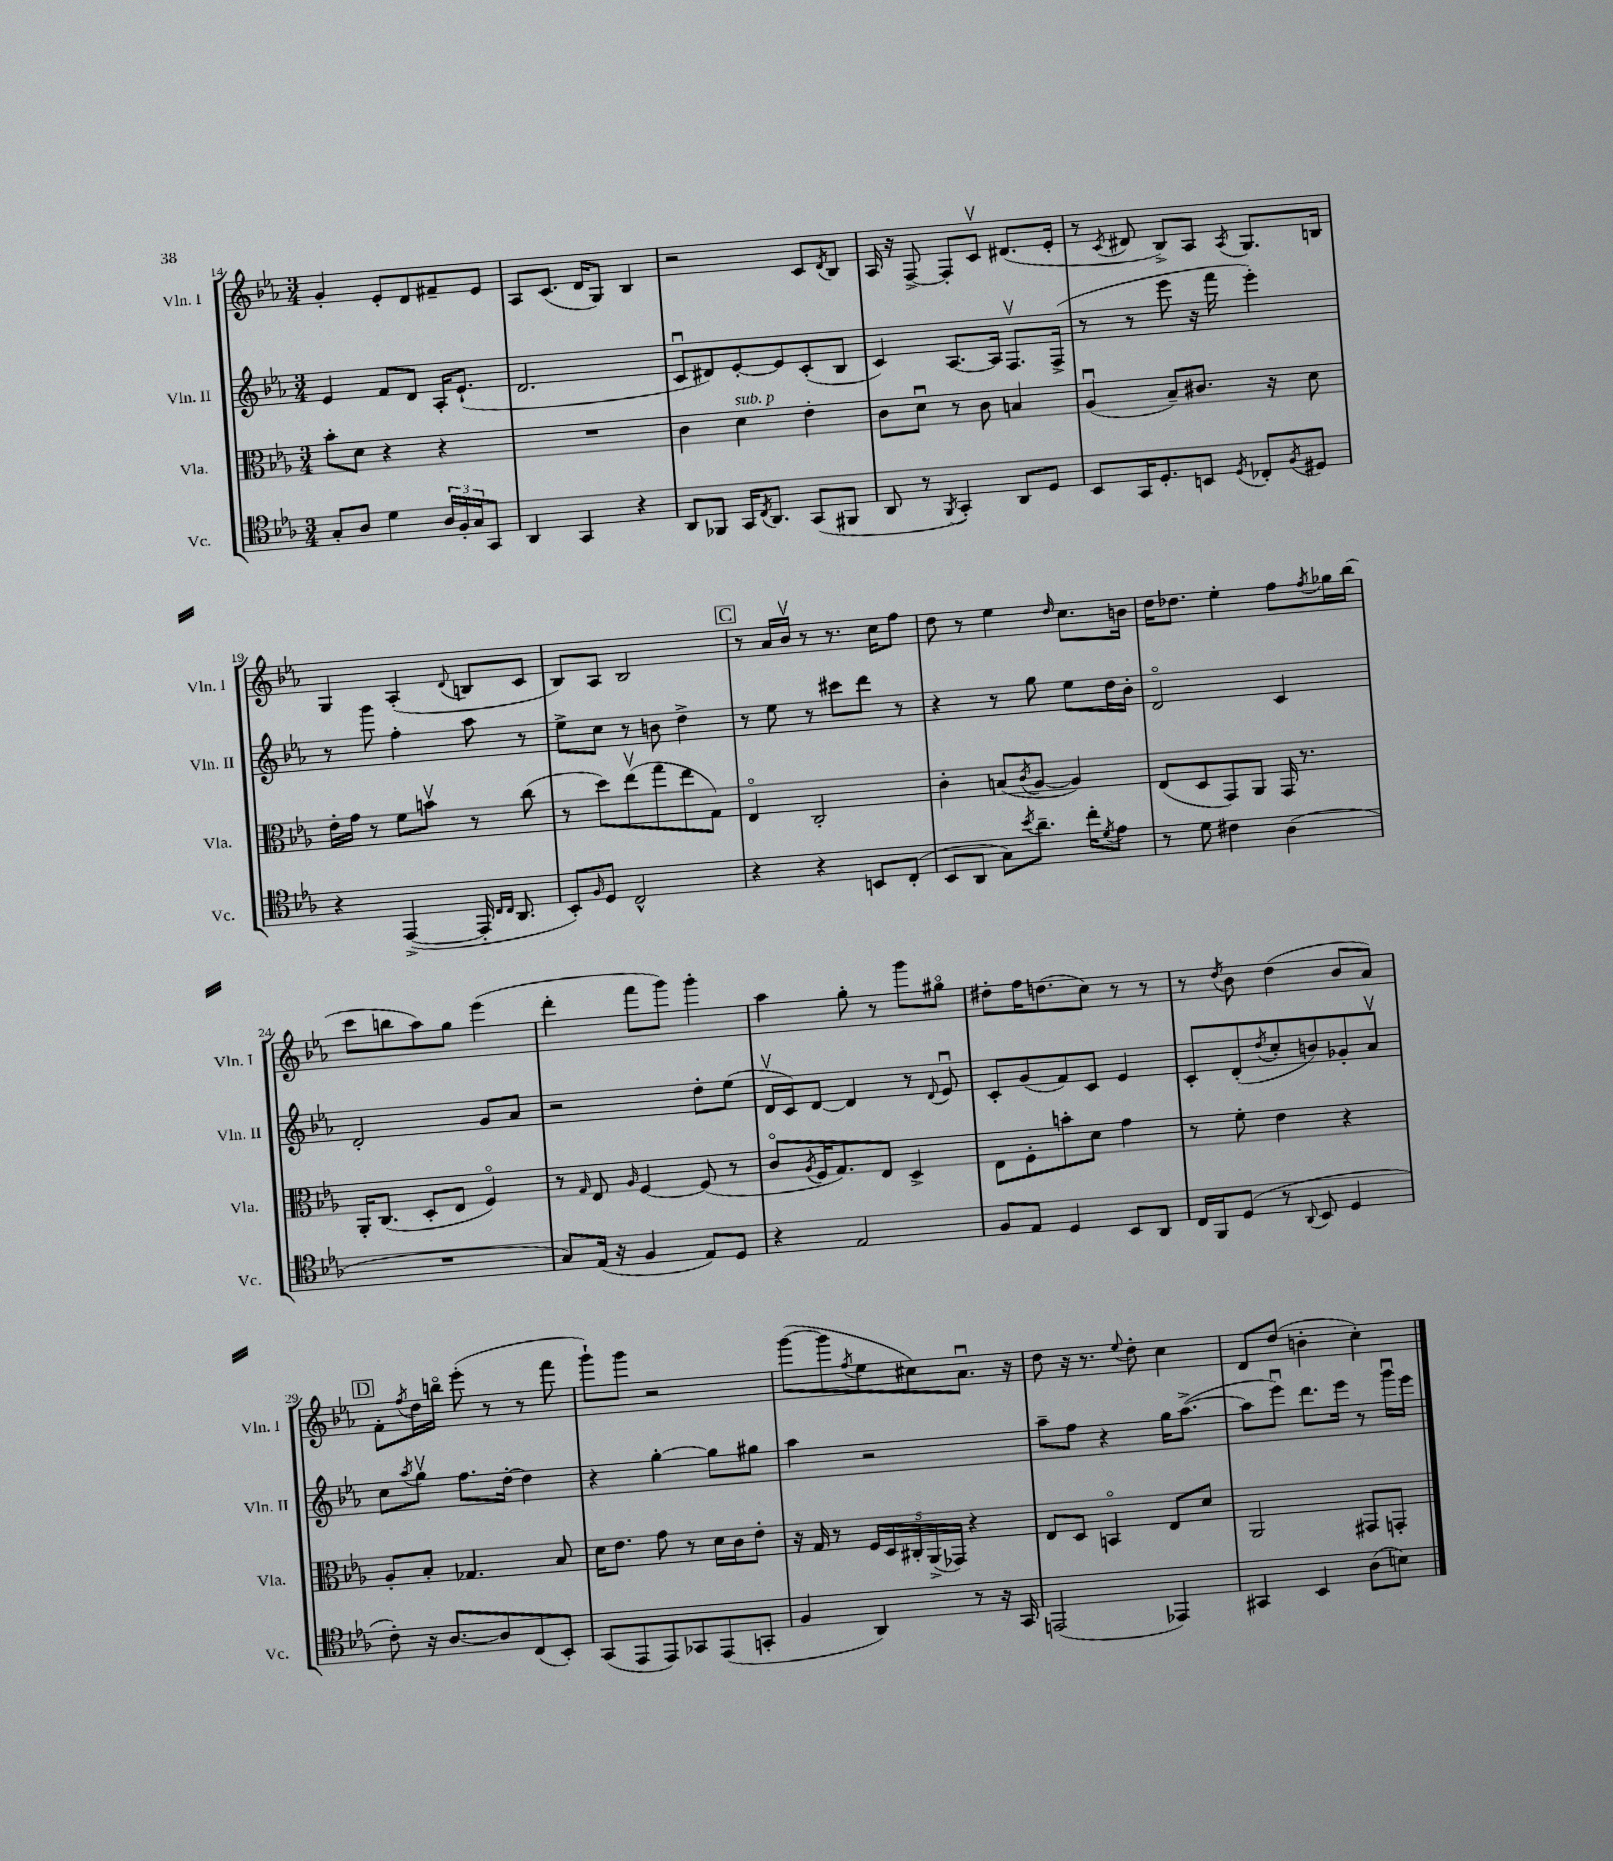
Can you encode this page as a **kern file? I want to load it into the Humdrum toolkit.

**kern	**kern	**kern	**kern
*staff4	*staff3	*staff2	*staff1
*clefC4	*clefC3	*clefG2	*clefG2
*k[b-e-a-]	*k[b-e-a-]	*k[b-e-a-]	*k[b-e-a-]
*M3/4	*M3/4	*M3/4	*M3/4
8G'/L	8b-'\L	4e-/	4g'/
8A-/J	8d\J	.	.
4d\	4r	8f/L	8e-'/L
.	.	8d/J	8d/
24A-/LL	4r	16A-'/LK	8f#~/
24F'/	.	.	.
.	.	(8.e-`/J	.
24G/J	.	.	.
8GG/J	.	.	8e-/J
=	=	=	=
4AA-/	2.r	2.d/	8A-/L
.	.	.	(8.c/J
4GG/	.	.	.
.	.	.	16d/LK
.	.	.	8G/J)
4r	.	.	4B-/
=	=	=	=
8AA-/L	4c\	8cu/L	2r
8FF-/J	.	8d#/)	.
16GG/LK	4d\	[8e-'/	.
8qC/	.	.	.
8.AA-/J	.	.	.
.	.	8e-/]	.
(8GG/L	4e-'\	(8c'/	8c/L
.	.	.	8qd/
8FF#/J	.	8B-/J	8B-/J
=	=	=	=
8AA-/	8c\L	4c/)	16A-/
.	.	.	16r
8r	8du\J	.	[8F^/
8qFF/	.	.	.
4GG'/)	8r	[8.A-/L	8F'/]L
.	8c\	.	8cv/J
.	.	16A-/]Jk	.
8AA-/L	4B/	8.Fv/L	(8.d#/L
8D/J	.	.	.
.	.	(16F^/Jk	16e-'/Jk
=	=	=	=
8BB-/L	(4A-u/	8r	8r
.	.	.	8qc/
16GG/K	.	8r	8d#/
8.D'/	.	.	.
.	8B-~/L)	8eee-\	8B-^/L)
8BB/J	8.c#/J	16r	8A-/J
.	.	16fff\	.
8qD/	.	.	8qA-/
8C-'/L	.	4eee-'\)	8.G/L
.	16r	.	.
8qF/	.	.	.
8D#/J	8d\	.	.
.	.	.	16B/Jk
=	=	=	=
4r	16e-'\LL	8r	4G/
.	16g\JJ	.	.
.	8r	8ggg\	.
([4EE-^/	8f\L	4ff'\	(4A-'/
.	8bv\J	.	.
.	.	.	8qqd/
16EE-'/]	8r	8aa-\	8B/L
16qqC/LL	.	.	.
16qqC/JJ	.	.	.
8.AA-/	.	.	.
.	(8cc\	8r	8c/J
=	=	=	=
8BB-'/L)	8r	8ee-^\L	8B-/L)
16qqF/	.	.	.
8D/J	8dd\L)	8cc\J	8A-/J
2C^^/	(8ee-v\	8r	2B-/
.	8gg\	8b\	.
.	8ee-\	4dd^\	.
.	8G\J)	.	.
=	=	=	=
4r	4E-o/	8r	8r
.	.	8ee-\	16a-/LL
.	.	.	16b-v/JJ
4r	2C'/	8r	8r
.	.	8ccc#\L	8.r
8BB/L	.	8ddd\J	.
.	.	.	16cc\LK
(8C'/J	.	8r	8ff\J
=	=	=	=
8BB-/L	4c'\	4r	8dd\
8AA-/J	.	.	8r
8G\L)	(8B/L	8r	4ee-\
8qb-/	8qc/	.	.
8.a-~\J	[8A-/J	8gg\	.
.	.	.	16qqdd/
.	4A-/])	8ee-\L	8.cc\L
16cc'\LK	.	.	.
8qd/	.	.	.
8e-\J	.	16dd\L	.
.	.	16b-'\JJ	16b\Jk
=	=	=	=
8r	(8E-/L	2do/	16dd\LK
.	.	.	8.dd-\J
8d\	8D/	.	.
4c#\	8GG/)	.	4ee-'\
.	8AA-/J	.	.
(4A-\	16GG/	4c/	8ff\L
.	8.r	.	.
.	.	.	8qff/
.	.	.	16gg-\L
.	.	.	(16bb-\JJ
=	=	=	=
2.r	16AA-'/LK	2d'/	8ccc\L
.	(8.C/J	.	.
.	.	.	8bb\
.	8D'/L	.	8aa-\)
.	8E-/J	.	8gg\J
.	4Fo/)	8g/L	(4eee-\
.	.	8a-/J	.
=	=	=	=
8G/L)	8r	2r	4ddd'\
.	16qqG/	.	.
(16E-/Jk	8E-/	.	.
16r	.	.	.
.	16qqA-/	.	.
4F/	[4F/	.	8fff\L
.	.	.	8ggg\J)
8E-/L)	(8F/]	8dd'\L	4ggg'\
8D/J	8r	(8ee-\J	.
=	=	=	=
4r	8co/L	16dv/LL	4aa-\
.	.	16c/J)	.
.	8qA-/	.	.
.	16F/K	[8d/J	.
.	8.G/)	.	.
2E-/	.	4d/]	8gg'\
.	8E-/J	.	8r
.	4D^/	8r	8ggg\L
.	.	8qqd/	.
.	.	8e-u/	8gg#o\J
=	=	=	=
8F/L	8E-\L	8c'/L	8dd#'\L
8E-/J	8F'\	(8g/	16ff\K
.	.	.	(8.dd\
4D/	8b'\	8f/)	.
.	8d\J	8c/J	8cc\J)
8BB-/L	4g\	4e-/	8r
8AA-/J	.	.	8r
=	=	=	=
16C/LL	8r	8c'/L	8r
16FF/J	.	.	.
.	.	.	8qdd/
(8D/J	8f'\	(8d'/	8b-\
.	.	8qdd/	.
8r	4e-\	8cc'/	(4dd\
8qqAA-/	.	.	.
8BB-/	.	8b/)	.
4D/	4r	8g-'/	8b-/L
.	.	8a-v/J	8a-/J)
=	=	=	=
8c'\)	8A-'/L	8cc\L	8f'\L
.	.	8qaa-/	8qff/
16r	8B-'/J	8ggv\J	16dd\L
[8.A-/L	.	.	16bbo\JJ
.	4.G-/	8.ff\L	(8eee-'\
8A-/]	.	.	8r
.	.	[16dd'\Jk	.
(8C/	.	4dd\]	8r
8BB-'/J)	8B-/	.	8fff\
=	=	=	=
(8GG/L	16d\LK	4r	8ggg`\L)
.	8.e-\J	.	.
8EE-/	.	.	8ggg\J
8EE-/)	8g\	[4gg'\	2r
8GG-/	8r	.	.
(8EE-/	16d\LL	8gg\]L	.
.	16c\J	.	.
8GG'/J	8e-'\J	8gg#\J	.
=	=	=	=
4F/	16r	4aa-\	([8ggg\L
.	16G/	.	.
.	8r	.	8ggg\]
.	.	.	8qff/
4AA-/)	20F/LL	2r	8ee-\
.	20D/	.	.
.	20C#'/	.	.
.	.	.	8cc#\)
.	(20AA-^/	.	.
.	20GG-/JJ)	.	.
8r	4r	.	8.a-u\J
16r	.	.	.
16GG/	.	.	16r
=	=	=	=
(2EE/	8E-/L	8aa-~\L	8dd\
.	8D/J	8ff\J	16r
.	.	.	8.r
.	4BBo/	4r	.
.	.	.	8qqee-/
.	.	.	8dd'\
4EE-/)	8E-/L	16gg\LK	4cc\
.	.	([8.aa-^\J	.
.	8d/J	.	.
=	=	=	=
4GG#/	2AA-/	8aa-\]L	8d/L
.	.	8eee-u\J)	(8dd/J
4BB-/	.	8.ddd\L	4b'\
.	.	16eee-\Jk	.
(8A-\L	8GG#/L	8r	4cc'\)
8B\J)	8GG'/J	16gggu\LL	.
.	.	16eee-\JJ	.
==	==	==	==
*-	*-	*-	*-
